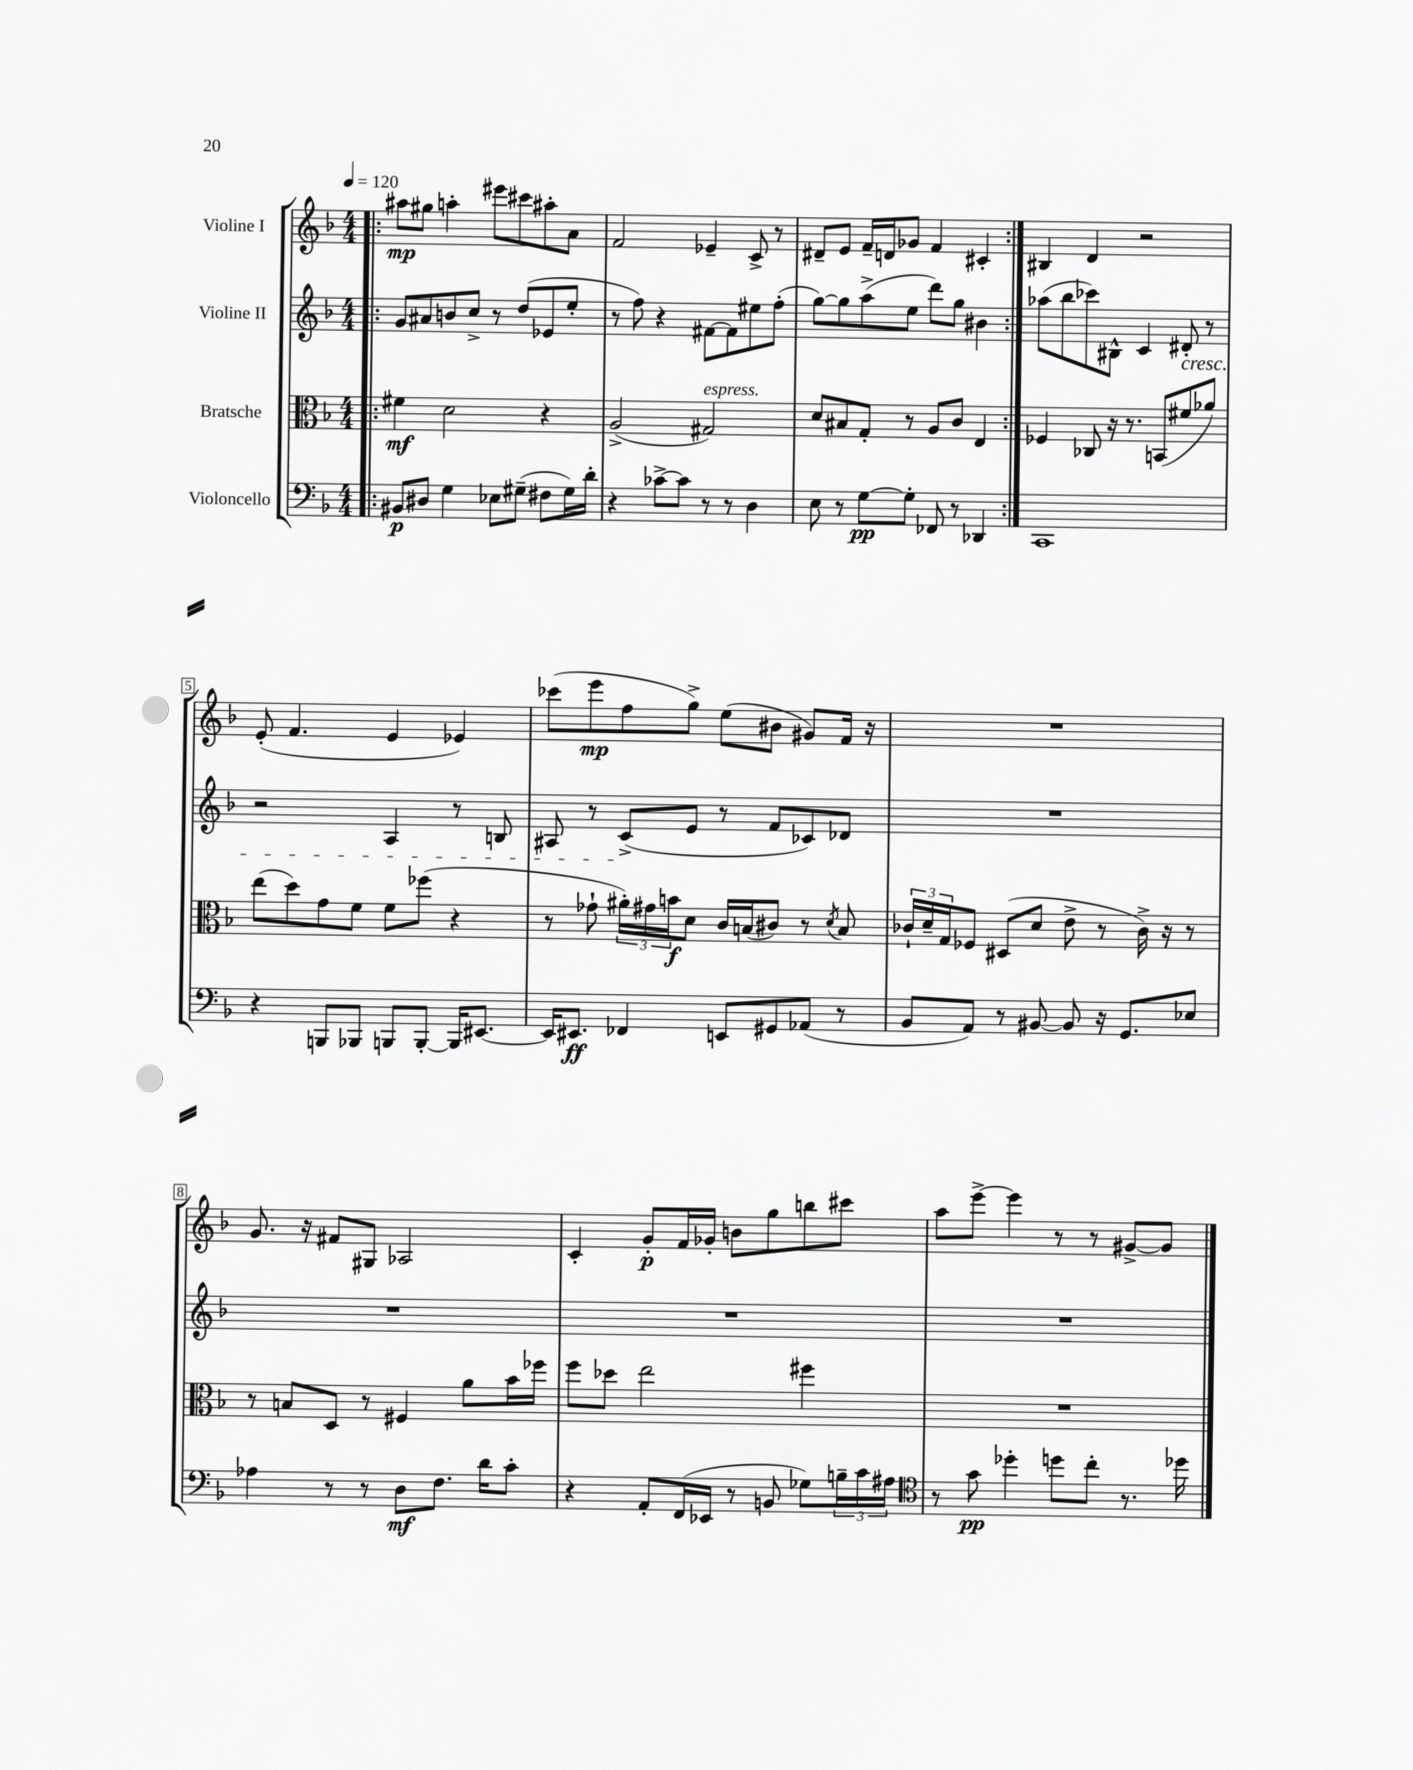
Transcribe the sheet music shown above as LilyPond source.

<<
\new StaffGroup <<
\new Staff = "s0" \with { instrumentName = "Violine I" } {
    \clef treble \key f \major \numericTimeSignature \time 4/4 \tempo 4 = 120
    \repeat volta 2 { \bar ".|:" ais''8\mp gis''8 a''4-. eis'''8 cis'''8 ais''8-. a'8 |
    f'2 ees'4-- c'8-> r8 |
    dis'8-- e'8 f'16-- d'16 ges'8 f'4 cis'4-. | }
    bis4 d'4 r2 |
    e'8-.( f'4. e'4 ees'4) |
    ces'''8( e'''8\mp f''8 g''8->) e''8( bis'8 gis'8) f'16 r16 |
    R1 |
    g'8. r16 fis'8 gis8 aes2 |
    c'4-. g'8-.\p f'16 ges'16-. b'8 g''8 b''8 cis'''8 |
    a''8 e'''8~-> e'''4 r8 r8 gis'8~-> gis'8 \bar "|." |
}
\new Staff = "s1" \with { instrumentName = "Violine II" } {
    \clef treble \key f \major \numericTimeSignature \time 4/4
    \repeat volta 2 { \bar ".|:" g'8 ais'8 b'8 c''8-> r8 d''8( ees'8 e''8-. |
    r8 f''8) r4 fis'8~ fis'8 eis''8 f''8-.( |
    g''8~) g''8 a''8->( e''8 d'''8) g''8 bis'4 | }
    aes''8( bes''8 ces'''8) bis8-^ c'4 dis'8-.\cresc r8 |
    r2 a4 r8 b8 |
    ais8 r8 c'8->\!( e'8 r8 f'8 ces'8) des'8 |
    R1 |
    R1 |
    R1 |
    R1 \bar "|." |
}
\new Staff = "s2" \with { instrumentName = "Bratsche" } {
    \clef alto \key f \major \numericTimeSignature \time 4/4
    \repeat volta 2 { \bar ".|:" fis'4\mf d'2 r4 |
    a2->( gis2^\markup { \italic "espress." }) |
    d'8 bis8 g8-. r8 a8 c'8 e4 | }
    fes4 ces8 r16 r8. b,8( fis'8 aes'8) |
    e''8( d''8) g'8 f'8 f'8 fes''8( r4 |
    r8 ges'8-! \tuplet 3/2 { ais'16-.) gis'16 b'16\f } d'8 c'16 b16( cis'8) r8 \acciaccatura { d'8 } b8 |
    \tuplet 3/2 { ces'16-! d'16-- g16 } fes8 dis8( d'8 e'8-> r8 ces'16->) r16 r8 |
    r8 b8 d8 r8 fis4 a'8 bes'16 fes''16 |
    f''8 des''8 e''2 fis''4 |
    R1 \bar "|." |
}
\new Staff = "s3" \with { instrumentName = "Violoncello" } {
    \clef bass \key f \major \numericTimeSignature \time 4/4
    \repeat volta 2 { \bar ".|:" bis,8\p dis8 g4 ees8 gis8--( fis8 gis16) d'16-. |
    r4 ces'8~-> ces'8 r8 r8 d4 |
    e8 r8 g8~\pp g8-. fes,8 r8 des,4 | }
    c,1 |
    r4 b,,8 bes,,8 b,,8 b,,8~-. b,,16 eis,8.~ |
    eis,16 eis,8.\ff fes,4 e,8 gis,8 aes,8( r8 |
    bes,8 a,8) r8 bis,8~ bis,8 r16 g,8. ees8 |
    aes4 r8 r8 d8\mf f8. d'16 c'8-. |
    r4 a,8-. f,16( ees,16 r8 b,8 ges8) \tuplet 3/2 { b16-- c'16 ais16 } |
    \clef tenor r8 g'8\pp des''4-. d''8 c''8-. r8. des''16 \bar "|." |
}
>>
>>
\layout { \context { \Score \override BarNumber.stencil = #(make-stencil-boxer 0.1 0.3 ly:text-interface::print) } }
